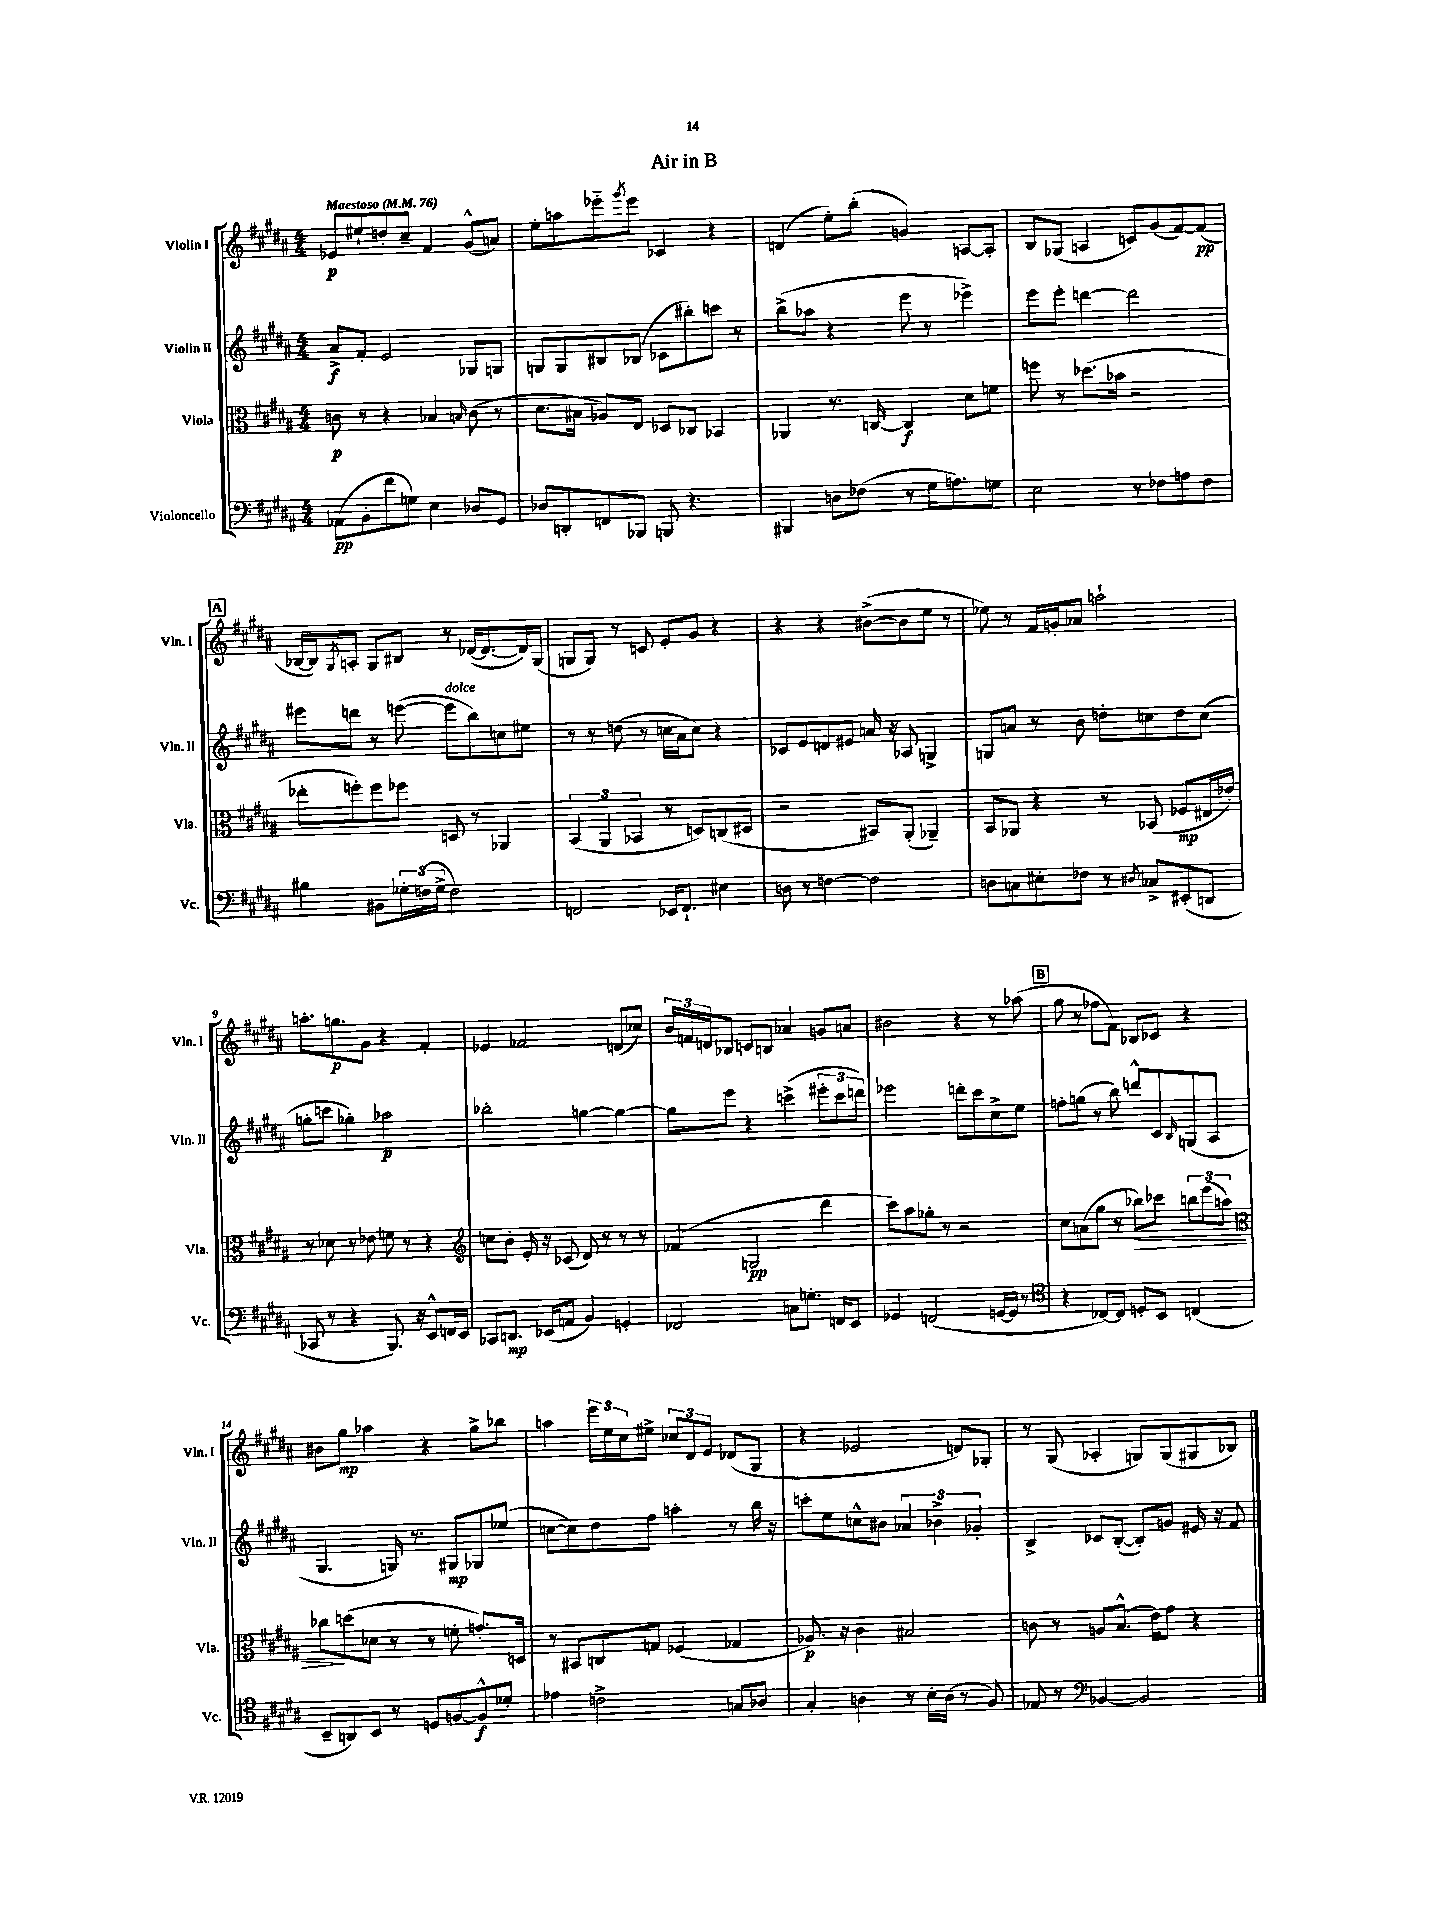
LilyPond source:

\header { title = "Air in B" }
<<
\new StaffGroup <<
\new Staff = "s0" \with { instrumentName = "Violin I" shortInstrumentName = "Vln. I" } {
    \clef treble \key b \major \numericTimeSignature \time 4/4 \tempo "Maestoso" 4 = 76
    ees'8\p eis''8-! d''8-. cis''8-- fis'4 gis'8-^( a'8) |
    e''8-. a''8 ees'''8-_ \acciaccatura { gis'''8 } ees'''8 ces'4 r4 |
    d'4( e''8-.) b''8-.( g'4) a8~ a8-. |
    b8 ges8( a4 c'8) gis'8( fis'8~) fis'8\pp( |
    \mark \markup { \box "A" } bes16~ bes16) \acciaccatura { gis8 } a8-. gis8 bis8 r8 des'16~( des'8.~ des'16) gis16( |
    g8 g8) r8 c'8 e'8-. gis'8 r4 |
    r4 r4 bis'8~->( bis'8 e''8 r8 |
    ees''8) r8 fis'16 g'16-. aes'8 a''2-! |
    a''8.-. g''8.\p gis'8 r4 fis'4-. |
    ees'4 fes'2 d'8( ces''8) |
    \tuplet 3/2 { b'16 f'16 d'16 } bes8 c'8 b8 aes'4 g'8 a'8 |
    bis'2 r4 r8 aes''8( |
    \mark \markup { \box "B" } gis''8 r8 fes''8 fis'8) bes8 ces'8 r4 |
    bis'8 gis''8\mp aes''4 r4 gis''8-> bes''8 |
    a''4 \tuplet 3/2 { e'''16 e''16 cis''16 } eis''8-> \tuplet 3/2 { ces''8 dis'8 e'8 } des'8( gis8 |
    r4 ees'2 d'8) ges8-. |
    r8 gis8( aes4-. g8) g8( gis8 bes8) \bar "|." |
}
\new Staff = "s1" \with { instrumentName = "Violin II" shortInstrumentName = "Vln. II" } {
    \clef treble \key b \major \numericTimeSignature \time 4/4
    ais'8->\f fis'8-. e'2 ges8 g8 |
    g8 g8 bis8 bes8( ces'8 bis''8-.) c'''8 r8 |
    b''8->( aes''8 r4 e'''8 r8 ees'''4->) |
    e'''8 e'''8-. d'''4~ d'''2 |
    \mark \markup { \box "A" } eis'''8 d'''8 r8 e'''8~( e'''8^\markup { \italic "dolce" } b''8) c''8 eis''8 |
    r8 r8 d''8( r8 c''16 ais'16 c''8) r4 |
    ces'8 e'8 d'8 eis'8 a'16 r16 aes8 g4-> |
    g8 a'8 r8 b'8 d''8-. c''8 d''8 c''8( |
    g''8-. c'''8 ges''4-.) aes''2\p |
    bes''2-. g''4~ g''4~ |
    g''8 e'''8 r4 c'''4->( \tuplet 3/2 { eis'''8-. c'''8 d'''8) } |
    ees'''2 d'''8-. cis'''8 cis''8-> e''8 |
    \mark \markup { \box "B" } f''8-. g''8( r8 b''8) d'''8-^ cis'8 \grace { b16 } g8( ais8 |
    gis4. g16) r8. gis8\mp ges8 ees''8( |
    c''8~ c''8) dis''8 fis''8 a''4-. r8 b''16 r16 |
    c'''8-. e''8 c''8-^ bis'8 \tuplet 3/2 { aes'4 bes'4-> ges'4-. } |
    b4-> ces'8 b8~-.( b8-.) g'8 eis'16 r16 fis'8 \bar "|." |
}
\new Staff = "s2" \with { instrumentName = "Viola" shortInstrumentName = "Vla." } {
    \clef alto \key b \major \numericTimeSignature \time 4/4
    c'8\p r8 r4 bes4 \grace { b16 } c'8( r8 |
    dis'8. bis16 aes8) e8 des8 ces8 bes,4 |
    aes,4 r8. c16~ c4\f dis'8 f'8 |
    f''8 r8 des''8.( bes'16 r2 |
    \mark \markup { \box "A" } ees''8-. f''8-.) f''8 fes''8 d8 r8 aes,4 |
    \tuplet 3/2 { b,4( ais,4 bes,4 } r8 d8) c8( dis8 |
    r2 bis,8) ais,8-.( aes,4--) |
    b,8 aes,8 r4 r8 bes,8( fes8\mp eis16 ees'16-.) |
    r8 des'8 r8 ees'8 f'8 r8 r4 |
    \clef treble c''8 b'8-. e'16-. r16 ces'8( dis'8) r8 r8 r8 |
    fes'4( g2\pp dis'''4 |
    cis'''8) ais''8 ges''8-. r8 r2 |
    \mark \markup { \box "B" } cis''8 a'8( gis''8 r8 bes''8\>) ces'''8 \tuplet 3/2 { b''8 e'''8( a''8) } |
    \clef alto ces''8\! d''8( des'8 r8 r8 f'8-. g'8.-.) d16 |
    r8 bis,8 c8 g8 fes4( ges4 |
    aes8.\p) r16 cis'4 bis2 |
    c'8 r8 a8 b8.-^( e'16) gis'8 r4 \bar "|." |
}
\new Staff = "s3" \with { instrumentName = "Violoncello" shortInstrumentName = "Vc." } {
    \clef bass \key b \major \numericTimeSignature \time 4/4
    aes,8\pp( b,8-. fis'8 g8) e4 des8 gis,8 |
    des8 d,8-. f,8 bes,,8 b,,8 r4. |
    bis,,4 d8 fes8( r8 gis16 a8.) g8 |
    e2 r8 fes8 a8 fes8 |
    \mark \markup { \box "A" } bis4 bis,8 \tuplet 3/2 { ges16-. f16( ges16-> } f2) |
    f,2 ees,16 f,8.-! eis4 |
    d8 r8 f4~ f2 |
    d8 c8 eis8-. fes8 r8 \acciaccatura { dis8 } ces8-> eis,8-.( d,8 |
    ces,8 r8 r4 b,,8.) r16 e,8-^ f,16 e,16 |
    ces,8 d,8.\mp ees,16( a,8 b,4) g,4-. |
    fes,2 c8 g8.-. f,16 e,8 |
    ges,4 f,2( g,16~ g,16 r8 |
    \mark \markup { \box "B" } \clef tenor r4 ces8~) ces8 d8-. b,8 c4( |
    b,8-- a,8) b,8 r8 d8 f8~ f8-^\f des'8-. |
    ees'4 c'2-> g8 aes8 |
    gis4-. a4 r8 b16-. a16( r8 fis8) |
    ees8 r8 \clef bass bes,4~ bes,2 \bar "|." |
}
>>
>>
